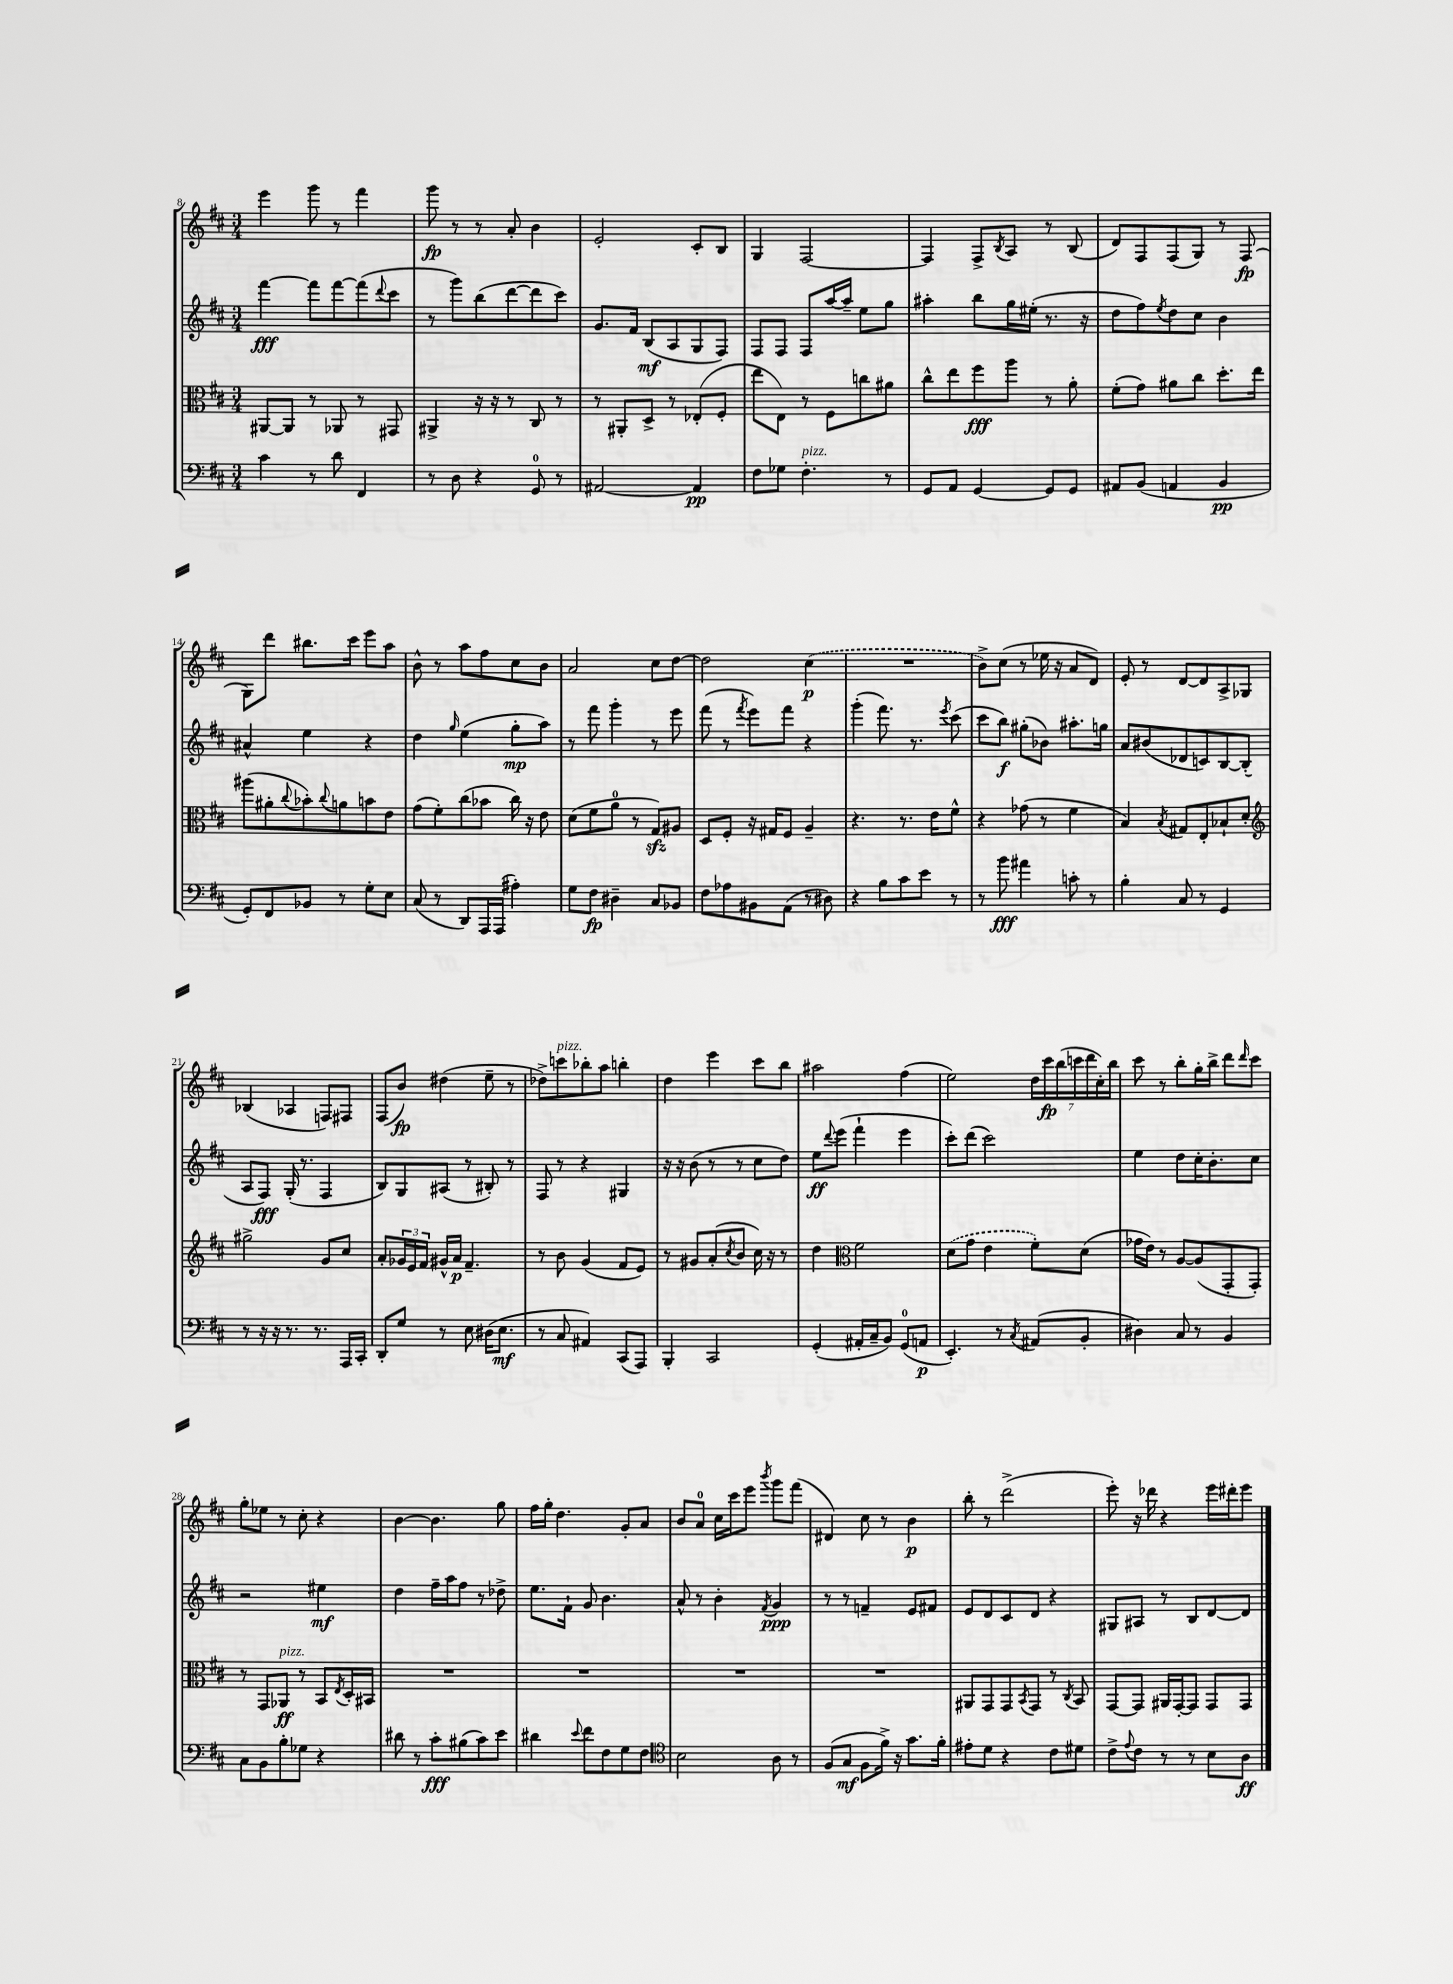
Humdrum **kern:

**kern	**kern	**kern	**kern
*staff4	*staff3	*staff2	*staff1
*clefF4	*clefC3	*clefG2	*clefG2
*k[f#c#]	*k[f#c#]	*k[f#c#]	*k[f#c#]
*M3/4	*M3/4	*M3/4	*M3/4
4c#\	[8AA#/L	[4fff#\	4eee\
.	8AA#/]J	.	.
8r	8r	8fff#\]L	8ggg\
8d\	8AA-/	[8fff#\	8r
4FF#/	8r	(8fff#\]	4fff#\
.	.	8qqddd/	.
.	8GG#/	8ccc#\J	.
=	=	=	=
8r	4AA#^/	8r	8ggg\
8D\	.	8ggg\L)	8r
4r	16r	(8bb\	8r
.	16r	.	.
.	8r	[8ddd\	8a'/
8GG/	8C#/	8ddd\]	4b\
8r	8r	8ccc#\J)	.
=	=	=	=
[2AA#/	8r	8.g/L	2e'/
.	8AA#'/L	.	.
.	.	16f#/Jk	.
.	8D^/J	(8B/L	.
.	8r	8A/	.
4AA#/]	(8E-'/L	8G/	8c#'/L
.	8F#'/J	8F#/J)	8B/J
=	=	=	=
8F#\L	8ee\L	8F#/L	4G/
8G-\J	8E\J)	8F#/J	.
4.F#'\	8r	8F#/L	[2F#/
.	8F#\L	[16aa/L	.
.	.	16aa~/]JJ	.
.	8cc\	8ee\L	.
8r	8a#\J	8gg\J	.
=	=	=	=
8GG/L	8cc#^^\L	4aa#'\	4F#/]
8AA/J	8ee\	.	.
[4GG/	8ff#\	8bb\L	8F#^/L
.	.	.	8qB/
.	8aa\J	16gg\L	8A/J
.	.	(16ee#'\JJ	.
8GG/]L	8r	8.r	8r
8GG/J	8a'\	.	(8B/
.	.	16r	.
=	=	=	=
8AA#/L	(8f#'\L	8dd\L	8d/L)
(8BB/J	8g\J)	8ff#\)	8F#/
.	.	8qee/	.
4AA/	8a#\L	8dd\	(8F#/
.	8cc#\J	8cc#\J	8G/J)
4BB/	8.dd'\L	4b\	8r
.	.	.	(8F#/
.	16ee\Jk	.	.
=	=	=	=
8GG'/L)	(8aa#\L	4a#^^/	8G\L)
8FF#/	8a#'\	.	8ddd\J
.	8qqcc#/	.	.
8BB-/J	8b-'\)	4ee\	8.bb#\L
.	8qqcc#/	.	.
8r	8a\	.	.
.	.	.	16ccc#\Jk
8G'\L	8b\	4r	8eee\L
8E\J	8e\J	.	8aa\J
=	=	=	=
(8C#/	(8g\L	4dd\	8b^^\
8r	8f#'\)	.	8r
.	.	16qqgg/	.
8DD/L)	(8cc#\	(4ee\	8aa\L
16AAA/L	8b-\J	.	8ff#\
(16AAA/JJ	.	.	.
4A#'\)	16cc#\)	8gg'\L	8cc#\
.	16r	.	.
.	8e\	8aa\J)	8b\J
=	=	=	=
8G\L	(8d\L	8r	2a/
8F#\J	8f#\	8fff#\	.
4D#~\	8a\J	4ggg'\	.
.	8r	.	.
8C#/L	8G/L)	8r	8cc#\L
8BB-/J	8A#/J	8eee\	[8dd\J
=	=	=	=
8F#\L	8D/L	(8fff#\	2dd\]
8A-\	8F#'/J	8r	.
.	.	8qfff#/	.
8BB#\	16r	8eee\L)	.
.	16G#/LK	.	.
(8AA\J	8F#/J	8fff#\J	.
8r	4A~/	4r	(4cc#\
8D#\)	.	.	.
=	=	=	=
4r	4.r	(4ggg'\	2.r
8B\L	.	8.fff#\)	.
8c#\	8.r	.	.
.	.	8.r	.
8e\J	.	.	.
.	16e\LK	.	.
.	.	8qeee/	.
8r	8f#^^\J	(8ccc#\	.
=	=	=	=
8r	4r	8ccc#\L	8b^\L)
8b\	.	8bb\J)	(8cc#\J
4a#\	(8g-\	(8gg#'\L	8r
.	8r	8b-\J)	16ee-\
.	.	.	16r
8c'\	4f#\	8.aa#'\L	8a/L
8r	.	.	8d/J)
.	.	16gg\Jk	.
=	=	=	=
4B'\	4B/)	8a/L	8e'/
.	.	(8b#/	8r
.	8qB/	.	.
8C#/	8G#/L	8d-/	[8d/L
8r	8E'/	8c/)	8d/]
4GG/	8B-`/	[8B/	8A^/
.	8d'/J	(8B'/]J	8G-/J
=	=	=	=
*	*clefG2	*	*
8r	2gg#^\	8A/L	(4B-/
16r	.	8F#/J)	.
16r	.	.	.
8.r	.	(16G'/	4A-/
.	.	8.r	.
8.r	.	.	.
.	8g/L	4F#/	8F/L)
16AAA/LL	8cc#/J	.	8F#/J
16CC#'/JJ	.	.	.
=	=	=	=
8DD'/L	8a'/L	8B/L)	(8F#/L
8G/J	24g-/L	8G/	8b/J)
.	24e/	.	.
.	24f#/JJ	.	.
8r	16g#^^/LL	(8A#/J	(4dd#\
.	16a/JJ	.	.
8E\	4.f#~/	8r	.
(16D#\LK	.	8B#'/)	8ee~\
8.E\J	.	.	.
.	.	8r	8r
=	=	=	=
8r	8r	8F#/	8dd-^\L)
8C#/	8b\	8r	8ccc\
4AA#/)	(4g/	4r	8bb-'\
.	.	.	8aa\J
(8CC#/L	8f#/L	4G#/	4bb'\
8AAA/J)	8e/J)	.	.
=	=	=	=
4BBB'/	8r	16r	4dd\
.	.	16r	.
.	8g#/L	(8b\	.
2CC#/	(8a'/	8r	4eee\
.	8qcc#/	.	.
.	8b/J	8r	.
.	16cc#\)	8cc#\L	8ccc#\L
.	16r	.	.
.	8r	8dd\J)	8bb\J
=	=	=	=
(4GG'/	4dd\	8ee\L	2aa#\
.	.	8qqddd/	.
.	.	(8eee\J	.
*	*clefC3	*	*
16AA#'/LL	2f#\	4fff#`\	.
16C#~/J	.	.	.
8BB/J)	.	.	.
(8GG/L	.	4eee\	(4ff#\
8AA/J	.	.	.
=	=	=	=
4.EE'/)	(8d\L	8ccc#'\L)	2ee\)
.	8g\J	(8ddd\J	.
.	4e\	2ccc#\)	.
8r	.	.	.
8qC#/	.	.	.
(8AA#/L	8f#'\L)	.	28dd\LL
.	.	.	28ccc#\
.	.	.	(28bb\
.	.	.	28ccc\
8BB'/J	(8d\J	.	.
.	.	.	28ddd\
.	.	.	28cc#'\)
.	.	.	28bb\JJ
=	=	=	=
4D#\)	16g-\LL	4ee\	8ccc#\
.	16e\JJ)	.	.
.	8r	.	8r
8C#/	[8A/L	8dd\L	8bb'\L
8r	(8A/]	16cc#'\K	16gg'\L
.	.	8.b'\	16bb^\JJ
4BB/	8GG'/	.	8ddd\L
.	.	.	16qqddd/
.	8GG'/J)	8cc#\J	8ccc#\J
=	=	=	=
8C#\L	8r	2r	8gg'\L
8BB\	8GG/L	.	8ee-\J
8B'\	8AA-/J	.	8r
8G-\J	8r	.	8cc#'\
4r	8BB/L	4ee#\	4r
.	8qE/	.	.
.	16D'/L	.	.
.	16BB#/JJ	.	.
=	=	=	=
8d#\	2.r	4dd\	[4b\
8r	.	.	.
8c#'\L	.	16ff#~\LL	4.b\]
.	.	16aa\J	.
(8B#\	.	8ff#\J	.
8c#\)	.	8r	.
8e\J	.	8dd-^\	8gg\
=	=	=	=
4d#\	2.r	8.ee\L	16ff#\LL
.	.	.	16gg'\JJ
.	.	.	4.dd\
.	.	16f#`\Jk	.
8qqe/	.	.	.
8f#\L	.	8g/	.
8F#\	.	4.b\	.
8G\	.	.	8g'/L
8F#\J	.	.	8a/J
=	=	=	=
*clefC4	*	*	*
2B\	2.r	8a^^/	8b/L
.	.	8r	8a/J
.	.	4b'\	16cc#\LL
.	.	.	16ccc#\J
.	.	.	8eee\J
.	.	8qf#/	8qbbb/
8A\	.	4g/	8ggg\L
8r	.	.	(8fff#\J
=	=	=	=
(8F#/L	2.r	8r	4d#/)
8G/J	.	8r	.
8F#\L	.	4f~/	8cc#\
16f#^\Jk)	.	.	8r
16r	.	.	.
8.g\L	.	8e/L	4b\
.	.	8f#/J	.
16f#'\Jk	.	.	.
=	=	=	=
8e#'\L	8AA#/L	8e/L	8bb'\
8d\J	8GG/	8d/	8r
4r	8GG/	8c#/	(2ddd^\
.	8qBB/	.	.
.	8GG/J	8d/J	.
8c#\L	8r	4r	.
.	8qC#/	.	.
8d#\J	8BB/	.	.
=	=	=	=
8c#^\L	[8GG/L	8G#/L	8eee'\)
8qqe/	.	.	.
8c#\J	8GG/]J	8A#/J	16r
.	.	.	16ddd-\
8r	16AA#/LL	8r	4r
.	[16GG'/J	.	.
8r	8GG/]J	8B/L	.
8B\L	8GG/L	[8d/	16eee\LL
.	.	.	16ddd#'\J
8A\J	8GG/J	8d/]J	8eee\J
==	==	==	==
*-	*-	*-	*-
